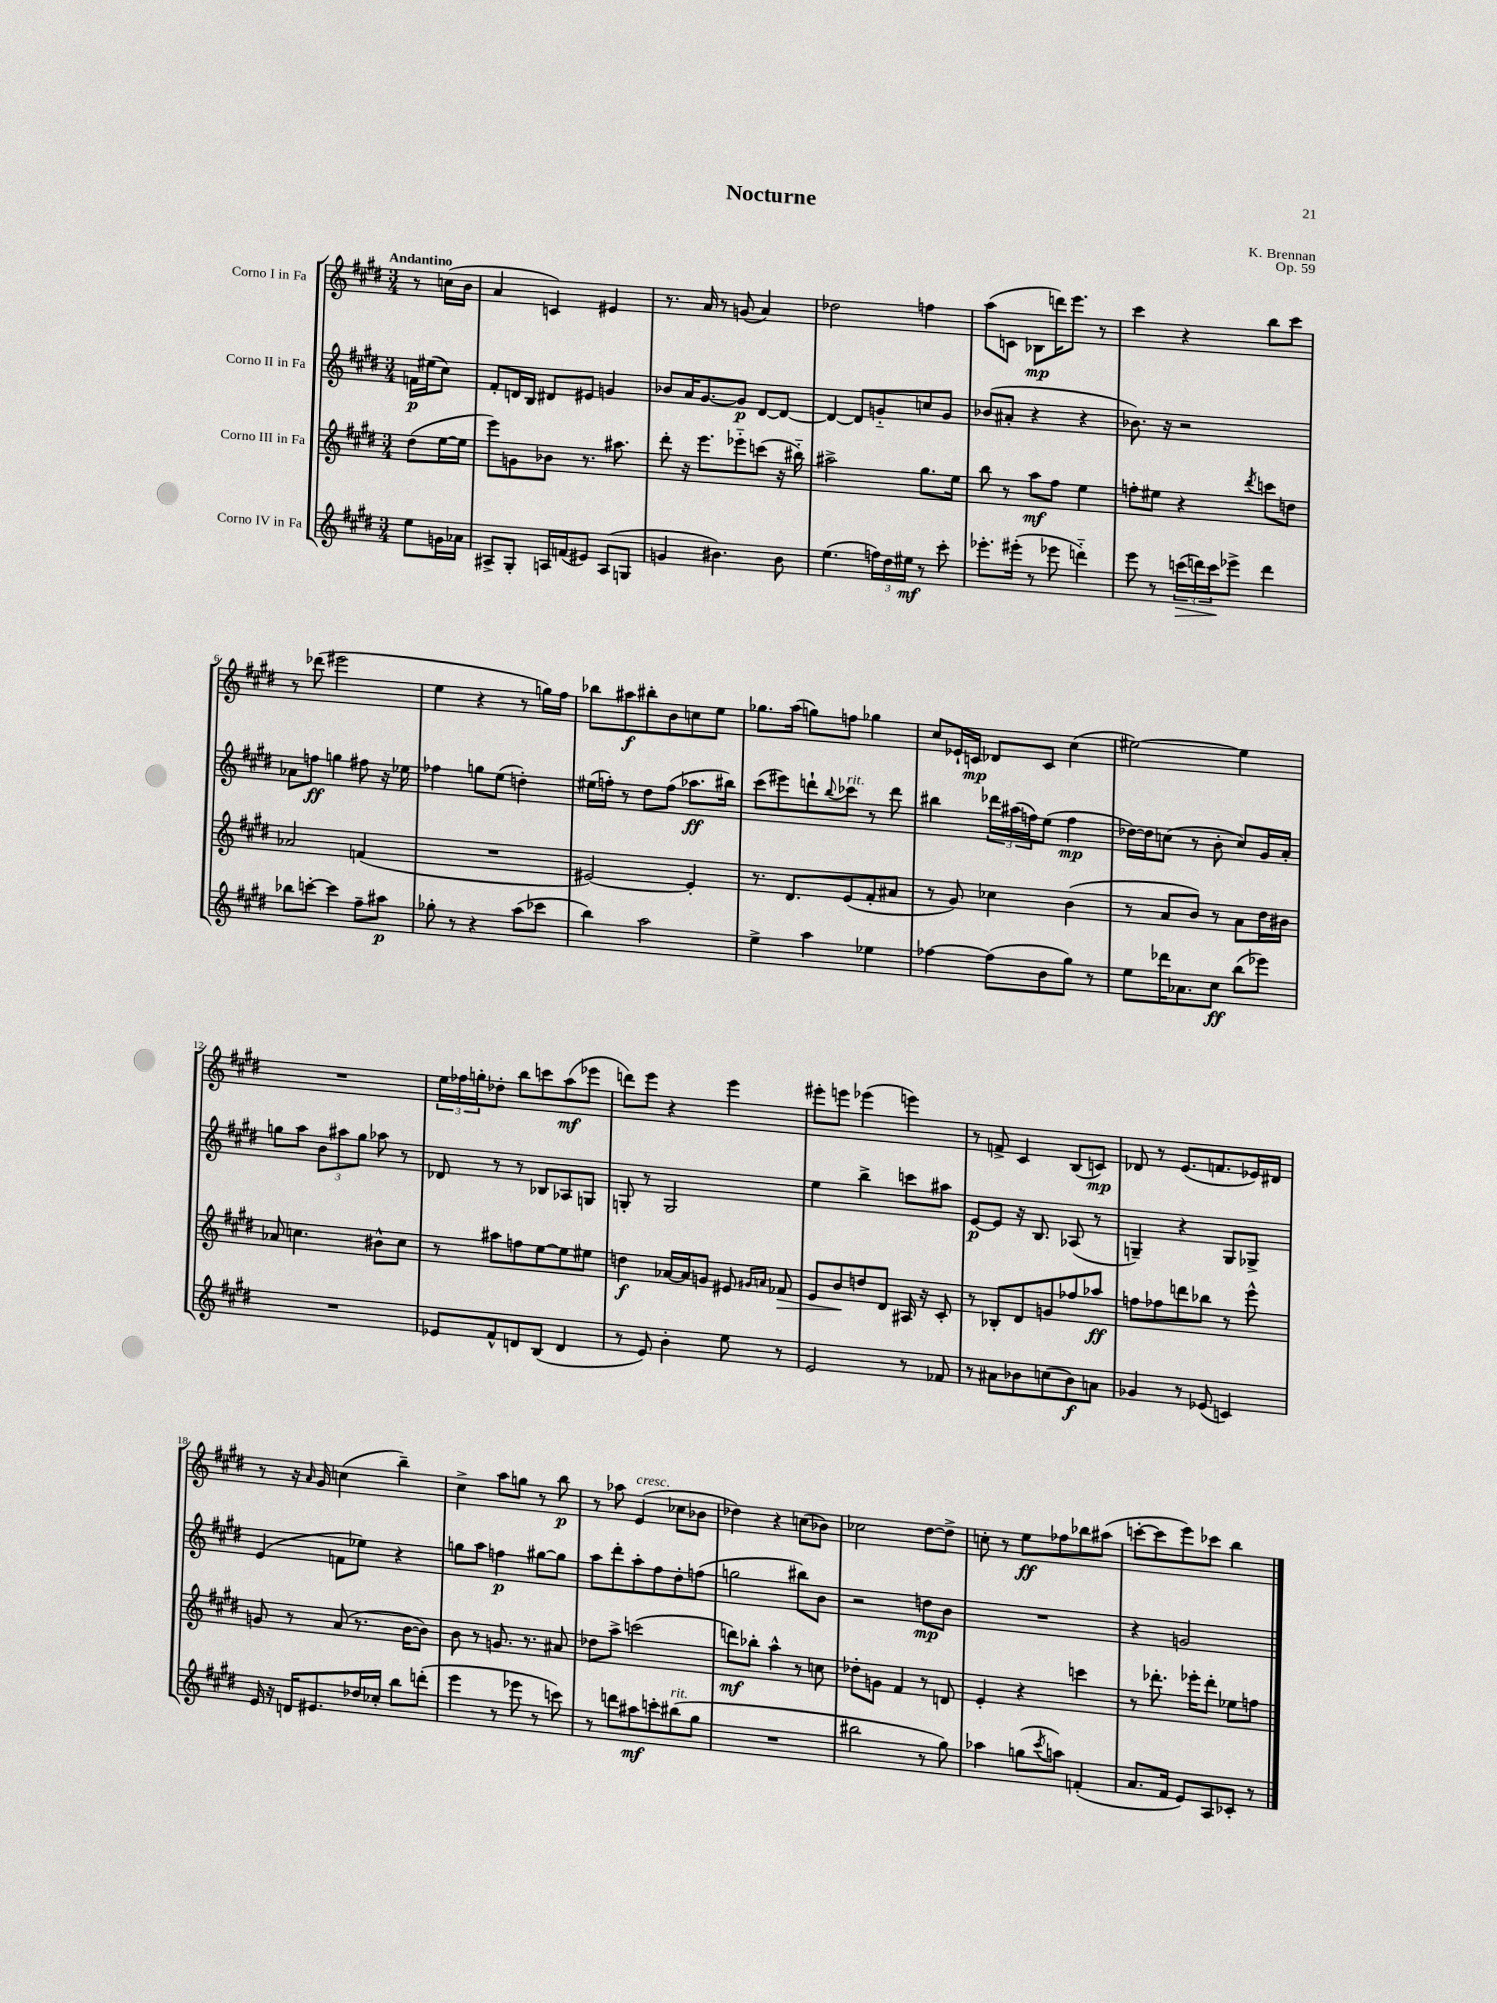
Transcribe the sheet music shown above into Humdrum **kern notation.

**kern	**dynam	**kern	**dynam	**kern	**dynam	**kern	**dynam
*part4	*part4	*part3	*part3	*part2	*part2	*part1	*part1
*staff4	*staff4	*staff3	*staff3	*staff2	*staff2	*staff1	*staff1
*I"Corno IV in Fa	*	*I"Corno III in Fa	*	*I"Corno II in Fa	*	*I"Corno I in Fa	*
*clefG2	*	*clefG2	*	*clefG2	*	*clefG2	*
*k[f#c#g#d#]	*	*k[f#c#g#d#]	*	*k[f#c#g#d#]	*	*k[f#c#g#d#]	*
*M3/4	*	*M3/4	*	*M3/4	*	*M3/4	*
=	=	=	=	=	=	=	=
!	!	!	!	!	!	!LO:TX:a:B:t=Andantino	!
8ee\L	.	(8dd#\L	.	16fn\LL	p	8r	.
.	.	.	.	(16ee#X\J	.	.	.
16gn\L	.	[16ee\L	.	8cc#\J)	.	(16ccn\LL	.
16a-X\JJ	.	16ee\JJ]	.	.	.	16b\JJ	.
=1	=1	=1	=1	=1	=1	=1	=1
8A#X^/L	.	8eee\L)	.	8f#'/L	.	4a/	.
8G#'/J	.	8gn\	.	16dn/L	.	.	.
.	.	.	.	16B/JJ	.	.	.
16An/LL	.	8b-X\J	.	8d#X/L	.	4cn/)	.
(16fn/J	.	.	.	.	.	.	.
8e#X/J)	.	8.r	.	8e#X/J	.	.	.
(8A/L	.	.	.	4gn/	.	4e#X/	.
.	.	8.aa#X\	.	.	.	.	.
8Gn/J	.	.	.	.	.	.	.
=2	=2	=2	=2	=2	=2	=2	=2
4gn/	.	8ddd#'\	.	8b-X/L	.	8.r	.
.	.	16r	.	16a/K	.	.	.
.	.	8.eee\L	.	[8.g#/	.	16a/	.
4.b#X\)	.	.	.	.	.	8r	.
.	.	8eee-X\	.	8g#/J]	p	(8gn/	.
.	.	(8cccn\J	.	[8d#/L	.	4a/)	.
8b#\	.	16r	.	8d#/J_	.	.	.
.	.	16bb#X\)	.	.	.	.	.
=3	=3	=3	=3	=3	=3	=3	=3
(4.ee\	.	2aa#X^\	.	4d#/_	.	2dd-X\	.
.	.	.	.	8d#/L]	.	.	.
24ffn\LL)	.	.	.	8gn/	.	.	.
24dd#\	.	.	.	.	.	.	.
24ee#X\JJ	mf	.	.	.	.	.	.
8r	.	8.gg#\L	.	8ccn/	.	4ffn\	.
8ccc#'\	.	.	.	8g/J	.	.	.
.	.	16ee\Jk	.	.	.	.	.
=4	=4	=4	=4	=4	=4	=4	=4
8.eee-X'\L	.	8bb\	.	(8b-X/L	.	(8aa\L	.
.	.	8r	.	8a#X'/J	.	8cn\J	.
(16eee#X'\Jk	.	.	.	.	.	.	.
8r	.	8aa\L	mf	4r	.	8B-X\L	mp
8eee-X\	.	8ff#\J	.	.	.	16dddn\K)	.
.	.	.	.	.	.	8.eee\J	.
4dddn\)	.	4ee\	.	4r	.	.	.
.	.	.	.	.	.	8r	.
=5	=5	=5	=5	=5	=5	=5	=5
8eee\	.	8ffn'\L	.	8.b-X\)	.	4ccc#\	.
8r	.	8ee#X\J	.	.	.	.	.
.	.	.	.	16r	.	.	.
!	!LO:HP:b	!	!	!	!	!	!
(24cccn\LL	>	4r	.	2r	.	4r	.
24dddn\)	.	.	.	.	.	.	.
24ccc\J	.	.	.	.	.	.	.
8eee-X^\J	]	.	.	.	.	.	.
.	.	8qddd#/	.	.	.	.	.
4ddd\	.	8cccn\L	.	.	.	8bb\L	.
.	.	8ddn\J	.	.	.	8ccc#\J	.
!!LO:LB:g=z
=6	=6	=6	=6	=6	=6	=6	=6
8bb-X\L	.	2a-X/	.	8a-X\L	.	8r	.
[8cccn'\J	.	.	.	8ffn\J	ff	(8ddd-X\	.
4ccc\]	.	.	.	4ggn\	.	2eee#X\	.
8ff#~\L	.	(4fn/	.	8ff#X\	.	.	.
8aa#X\J	p	.	.	16r	.	.	.
.	.	.	.	16ee-X\	.	.	.
=7	=7	=7	=7	=7	=7	=7	=7
8gg-X'\	.	2.r	.	4ff-X\	.	4ee\	.
8r	.	.	.	.	.	.	.
4r	.	.	.	8ggn\L	.	4r	.
.	.	.	.	(8ee\J	.	.	.
(8aa\L	.	.	.	4ddn'\)	.	8r	.
8ccc-X\J	.	.	.	.	.	16ggn\LL)	.
.	.	.	.	.	.	16ff#\JJ	.
=8	=8	=8	=8	=8	=8	=8	=8
4bb\)	.	[2e#X/)	.	(16ee#X\LL	.	8bb-X\L	.
.	.	.	.	16ffn'\JJ)	.	.	.
.	.	.	.	8r	.	8aa#X\	f
2aa\	.	.	.	8dd#\L	.	8bb#X'\	.
.	.	.	.	(8ff\J	.	8b\	.
.	.	4e#'/]	.	8.aa-X\L	ff	8ccn\	.
.	.	.	.	.	.	8ee\J	.
.	.	.	.	16bb#X\Jk)	.	.	.
=9	=9	=9	=9	=9	=9	=9	=9
4ee^\	.	8.r	.	(8ccc#\L	.	8.gg-X\L	.
.	.	.	.	8eee#X\)	.	.	.
.	.	8.d#/L	.	.	.	(16aa\Jk	.
4aa\	.	.	.	8dddn`\	.	8ggn\L)	.
.	.	.	.	8qqbb/	.	.	.
!	!	!	!	!LO:TX:a:i:t=rit.	!	!	!
.	.	(8e/	.	8ccc-X\J	.	8ffn\J	.
4ee-X\	.	8f#'/	.	8r	.	4gg-X\	.
.	.	8a#X/J	.	8ddd\	.	.	.
=10	=10	=10	=10	=10	=10	=10	=10
[4ff-X\	.	8r	.	4bb#X\	.	8cc#/L	.
.	.	8g#/)	.	.	.	16e-X`/L	.
.	.	.	.	.	.	16cn/JJ	mp
(8ff-\L]	.	4cc-X\	.	24ddd-X\LL	.	8d-X/L	.
.	.	.	.	(24aa#X\	.	.	.
.	.	.	.	24ffn\J)	.	.	.
8b\	.	.	.	(8ee\J	.	8c/J	.
8gg#\J)	.	(4b\	.	4ff\	mp	(4cc#\	.
8r	.	.	.	.	.	.	.
=11	=11	=11	=11	=11	=11	=11	=11
8ee\L	.	8r	.	[16dd-X\LL)	.	[2ee#X\)	.
.	.	.	.	16dd-\J]	.	.	.
16ddd-X\K	.	8a/L	.	(8ccn\J	.	.	.
8.a-X\	.	.	.	.	.	.	.
.	.	8b/J)	.	8r	.	.	.
8cc#\J	ff	8r	.	8b'\	.	.	.
(8bb\L	.	8a\L	.	8cc/L)	.	4ee#\]	.
8eee-X\J)	.	16dd#\L	.	16g#/L	.	.	.
.	.	16b#X\JJ	.	16a'/JJ	.	.	.
!!LO:LB:g=z
=12	=12	=12	=12	=12	=12	=12	=12
2.r	.	8a-X/	.	8ggn\L	.	2.r	.
.	.	4.ccn\	.	8aa\J	.	.	.
.	.	.	.	12b\L	.	.	.
.	.	.	.	12aa#X\	.	.	.
.	.	.	.	12gg\J	.	.	.
.	.	8b#X^^\L	.	8aa-X\	.	.	.
.	.	8cc\J	.	8r	.	.	.
=13	=13	=13	=13	=13	=13	=13	=13
8e-X/L	.	8r	.	8d-X/	.	24ee\LL	.
.	.	.	.	.	.	24ff-X\	.
.	.	.	.	.	.	24ggn'\J	.
8f#^^/	.	8aa#X\L	.	8r	.	8dd-X'\J	.
8dn/	.	8ffn\	.	8r	.	8bb\L	.
(8B/J	.	[8ee\	.	8B-X/L	.	8cccn\	.
4d/	.	8ee\]	.	8A-X/	.	(8aa\	mf
.	.	8ee#X\J	.	8Gn/J	.	8eee-X\J	.
=14	=14	=14	=14	=14	=14	=14	=14
8r	.	4ddn\	f	8Gn'/	.	8dddn\L)	.
8e/)	.	.	.	8r	.	8eee\J	.
4b'\	.	[16a-X/LL	.	2G/	.	4r	.
.	.	16a-/J]	.	.	.	.	.
.	.	8gn/J	.	.	.	.	.
8ee\	.	8e#X/	.	.	.	4eee\	.
.	.	16qqg#X/LL	.	.	.	.	.
.	.	16qqan/JJ	.	.	.	.	.
!	!	!	!LO:HP:b	!	!	!	!
8r	.	8f-X/	>	.	.	.	.
=15	=15	=15	=15	=15	=15	=15	=15
2e/	.	8e/L	.	4ee\	.	8eee#X'\L	.
.	.	8b/	.	.	.	8eeen\J	.
.	.	8ddn/	]	4bb^\	.	(4eee-X\	.
.	.	8d#/J	.	.	.	.	.
8r	.	16A#X/	.	8cccn\L	.	4eeen\)	.
.	.	16r	.	.	.	.	.
8f-X/	.	8c#'/	.	8aa#X\J	.	.	.
=16	=16	=16	=16	=16	=16	=16	=16
8r	.	8r	.	[8e/L	p	8r	.
8a#X\L	.	8B-X'/L	.	8e/J]	.	8fn^/	.
8b-X\	.	8d#/	.	16r	.	4c#/	.
.	.	.	.	8.B/	.	.	.
(8ccn\	.	8gn/	.	.	.	.	.
8b-\)	f	8ff-X/	.	(8A-X/	.	(8B/L	.
8an\J	.	8aa-X/J	ff	8r	.	8cn/J)	mp
=17	=17	=17	=17	=17	=17	=17	=17
4g-X/	.	8ffn\L	.	4Gn~/)	.	8d-X/	.
.	.	8ff-X\	.	.	.	8r	.
8r	.	8dddn\	.	4r	.	(8.e/L	.
(8e-X/	.	8bb-X\J	.	.	.	.	.
.	.	.	.	.	.	8.fn/	.
4cn/)	.	8r	.	8G/L	.	.	.
.	.	8eee^^\	.	8G-X^/J	.	16e-X/L)	.
.	.	.	.	.	.	16d#X/JJ	.
!!LO:LB:g=z
=18	=18	=18	=18	=18	=18	=18	=18
16e/	.	8gn/	.	(4e/	.	8r	.
16r	.	.	.	.	.	.	.
16dn/KL	.	8r	.	.	.	16r	.
.	.	.	.	.	.	16qqa/	.
8.e#X/	.	.	.	.	.	16g#/	.
.	.	(8a/	.	8fn\L	.	(4ccn\	.
16dd-X/L	.	8.r	.	8ee-X\J)	.	.	.
16cc-X'/JJ	.	.	.	.	.	.	.
8bb\L	.	.	.	4r	.	4bb~\)	.
.	.	[16b\KL	.	.	.	.	.
(8dddn'\J	.	8b\J])	.	.	.	.	.
=19	=19	=19	=19	=19	=19	=19	=19
4eee\	.	8b\	.	8ggn\L	.	4cc#^\	.
.	.	8r	.	8aa\J	.	.	.
8r	.	8.gn/	.	4ffn\	p	8aa\L	.
8eee-X\	.	.	.	.	.	8ggn\J	.
.	.	8.r	.	.	.	.	.
8r	.	.	.	[8gg#X\L	.	8r	.
8cccn\)	.	8a#X/	.	8gg#\J]	.	8bb\	p
=20	=20	=20	=20	=20	=20	=20	=20
8r	.	8dd-X\L	.	8aa\L	.	8r	.
8dddn\L	.	8aa^\J	.	8ddd#'\	.	8aa-X\	.
!	!	!	!	!	!	!LO:TX:a:i:t=cresc.	!
8aa#X\	mf	(2cccn\	.	8aa'\	.	(4e/	.
8cccn'\	.	.	.	8ff#\	.	.	.
!LO:TX:a:i:t=rit.	!	!	!	!	!	!	!
(8bb#X\	.	.	.	8dd#'\	.	8cc-X\L	.
8gg#\J	.	.	.	(8ffn\J	.	8b-X\J	.
=21	=21	=21	=21	=21	=21	=21	=21
2.r	.	8dddn\L)	mf	2ggn\	.	4dd-X\)	.
.	.	8bb-X'\J	.	.	.	.	.
.	.	4aa^^\	.	.	.	4r	.
.	.	8r	.	8bb#X\L)	.	(8ccn\L	.
.	.	8ccn\	.	8b\J	.	8b-X\J)	.
=22	=22	=22	=22	=22	=22	=22	=22
2bb#X\	.	8dd-X'\L	.	2r	.	2cc-X\	.
.	.	8gn\J	.	.	.	.	.
.	.	4f#/	.	.	.	.	.
8r	.	8r	.	8ddn\L	mp	[8dd#\L	.
8gg#\)	.	8dn/	.	8b\J	.	8dd#^\J]	.
=23	=23	=23	=23	=23	=23	=23	=23
4aa-X\	.	4e'/	.	2.r	.	8ccn'\	.
.	.	.	.	.	.	8r	.
(8ggn\L	.	4r	.	.	.	8ee\L	ff
8qccc#/	.	.	.	.	.	.	.
8aan\J)	.	.	.	.	.	8ff-X\	.
(4fn'/	.	4cccn\	.	.	.	8bb-X\	.
.	.	.	.	.	.	(8aa#X\J	.
=24	=24	=24	=24	=24	=24	=24	=24
8.a/L	.	8r	.	4r	.	[8cccn'\L	.
.	.	8.ddd-X'\	.	.	.	8ccc\]	.
16f#/Jk	.	.	.	.	.	.	.
8e/L)	.	.	.	2gn/	.	8eee\)	.
.	.	16eee-X'\KL	.	.	.	.	.
8A/	.	8ddd-'\J	.	.	.	8ccc-X\J	.
8c-X'/J	.	8ee-X\L	.	.	.	4bb\	.
8r	.	8ffn\J	.	.	.	.	.
==	==	==	==	==	==	==	==
*-	*-	*-	*-	*-	*-	*-	*-
